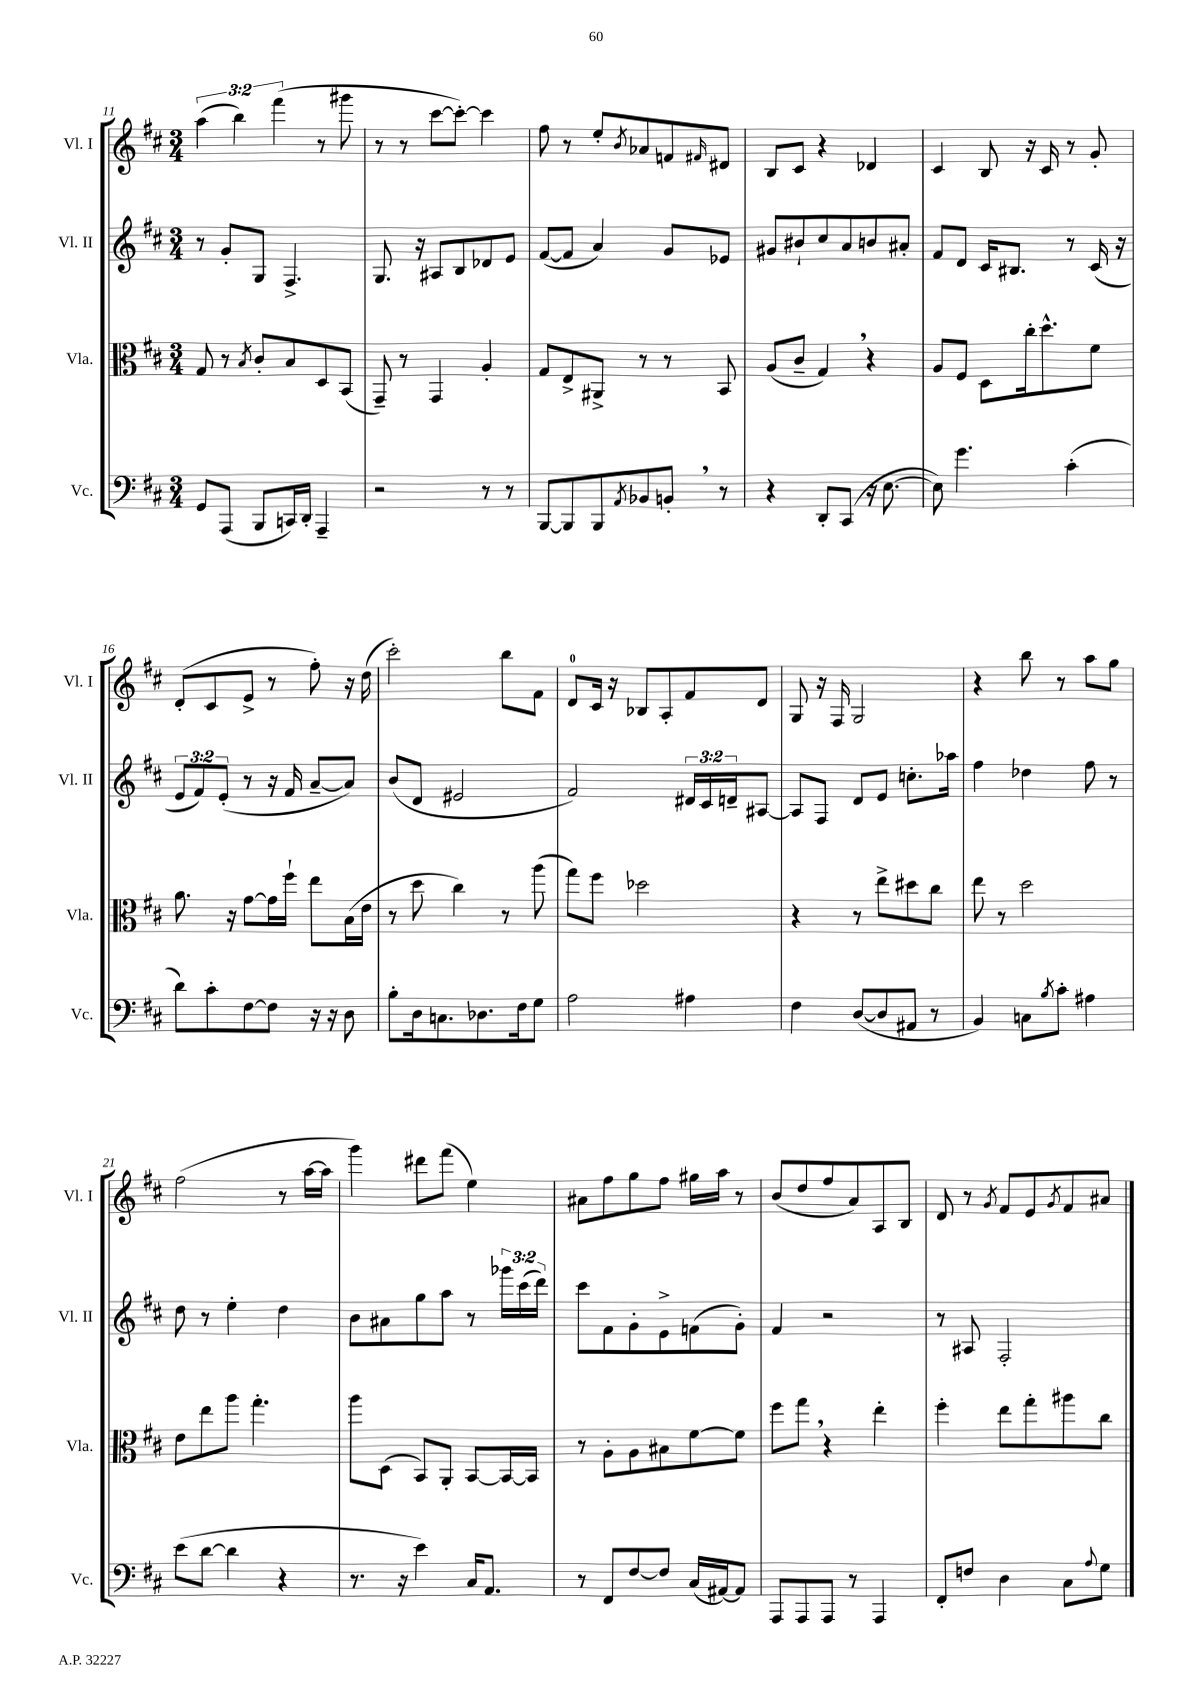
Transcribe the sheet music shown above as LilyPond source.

<<
\new StaffGroup <<
\new Staff = "s0" \with { instrumentName = "Vl. I" shortInstrumentName = "Vl. I" } {
    \clef treble \key d \major \numericTimeSignature \time 3/4 \override Staff.TupletNumber.text = #tuplet-number::calc-fraction-text
    \tuplet 3/2 { a''4( b''4) fis'''4( } r8 gis'''8 |
    r8 r8 cis'''8~ cis'''8~-.) cis'''4 |
    fis''8 r8 e''8-. \acciaccatura { b'8 } aes'8 f'8 \grace { fis'16 } dis'8 |
    b8 cis'8 r4 des'4 |
    cis'4 b8 r16 cis'16 r8 g'8-. |
    d'8-.( cis'8 e'8-> r8 fis''8-.) r16 d''16( |
    cis'''2-.) b''8 fis'8 |
    d'8-0 cis'16 r16 bes8 a8-. fis'8 d'8 |
    g8 r16 fis16 g2 |
    r4 b''8 r8 a''8 g''8 |
    fis''2( r8 a''16~ a''16 |
    g'''4) dis'''8 fis'''8( e''4) |
    ais'8 fis''8 g''8 fis''8 gis''16 a''16 r8 |
    b'8( d''8 fis''8 a'8) a8 b8 |
    d'8 r8 \acciaccatura { g'8 } fis'8 e'8 \acciaccatura { g'8 } fis'8 ais'8 \bar "|." |
}
\new Staff = "s1" \with { instrumentName = "Vl. II" shortInstrumentName = "Vl. II" } {
    \clef treble \key d \major \numericTimeSignature \time 3/4 \override Staff.TupletNumber.text = #tuplet-number::calc-fraction-text
    r8 g'8-. g8 fis4.-> |
    g8. r16 ais8 b8 des'8 e'8 |
    fis'8~( fis'8 a'4) g'8 ees'8 |
    gis'8 bis'8-! cis''8 a'8 b'8 ais'8-. |
    fis'8 d'8 cis'16 bis8. r8 cis'16( r16 |
    \tuplet 3/2 { e'8 fis'8) e'8-.( } r8 r16 fis'16 a'8~-- a'8) |
    b'8( d'8 eis'2 |
    fis'2) \tuplet 3/2 { dis'16 cis'16 d'16-- } ais8~ |
    ais8 fis8 d'8 e'8 c''8.-. aes''16 |
    fis''4 des''4 fis''8 r8 |
    d''8 r8 e''4-. d''4 |
    b'8 ais'8 g''8 a''8 r8 \tuplet 3/2 { ges'''16 cis'''16( d'''16) } |
    cis'''8 fis'8 g'8-. e'8-> f'8( g'8-.) |
    fis'4 r2 |
    r8 ais8 fis2-. \bar "|." |
}
\new Staff = "s2" \with { instrumentName = "Vla." shortInstrumentName = "Vla." } {
    \clef alto \key d \major \numericTimeSignature \time 3/4
    g8 r8 \acciaccatura { b8 } cis'8-. b8 d8 b,8( |
    g,8--) r8 g,4 a4-. |
    g8 e8-> ais,8-> r8 r8 b,8 |
    a8( cis'8-- g4) \breathe r4 |
    a8 fis8 d8 cis''16-. d''8.-^ fis'8 |
    a'8. r16 g'8~ g'16 fis''16-! e''8 b16( e'16 |
    r8 d''8 cis''4) r8 a''8( |
    g''8) fis''8 des''2 |
    r4 r8 e''8-> dis''8 cis''8 |
    e''8 r8 d''2 |
    e'8 e''8 a''8 g''4.-. |
    a''8 d8( b,8) a,8-. b,8~ b,16~ b,16 |
    r8 a8-. a8 bis8 fis'8~ fis'8 |
    fis''8 g''8 \breathe r4 e''4-. |
    fis''4-. e''8 g''8-. ais''8 cis''8 \bar "|." |
}
\new Staff = "s3" \with { instrumentName = "Vc." shortInstrumentName = "Vc." } {
    \clef bass \key d \major \numericTimeSignature \time 3/4
    g,8 a,,8( b,,8 c,16) d,16-. a,,4-- |
    r2 r8 r8 |
    b,,8~ b,,8 b,,8 \acciaccatura { a,8 } bes,8 b,8-. \breathe r8 |
    r4 d,8-. cis,8( r16 e8.~ |
    e8) g'4. cis'4-.( |
    d'8) cis'8-. fis8~ fis8 r16 r16 d8 |
    b8-. d16 c8. des8. fis16 g8 |
    a2 ais4 |
    fis4 d8~( d8 ais,8 r8 |
    b,4) c8 \acciaccatura { b8 } cis'8-. ais4 |
    e'8( d'8~ d'4 r4 |
    r8. r16 e'4) cis16 a,8. |
    r8 fis,8 fis8~ fis8 cis16( ais,16~) ais,8 |
    a,,8 a,,8 a,,8 r8 a,,4 |
    fis,8-. f8 d4 cis8 \appoggiatura { a8 } g8 \bar "|." |
}
>>
>>
\layout { \context { \Score currentBarNumber = #11 } }
